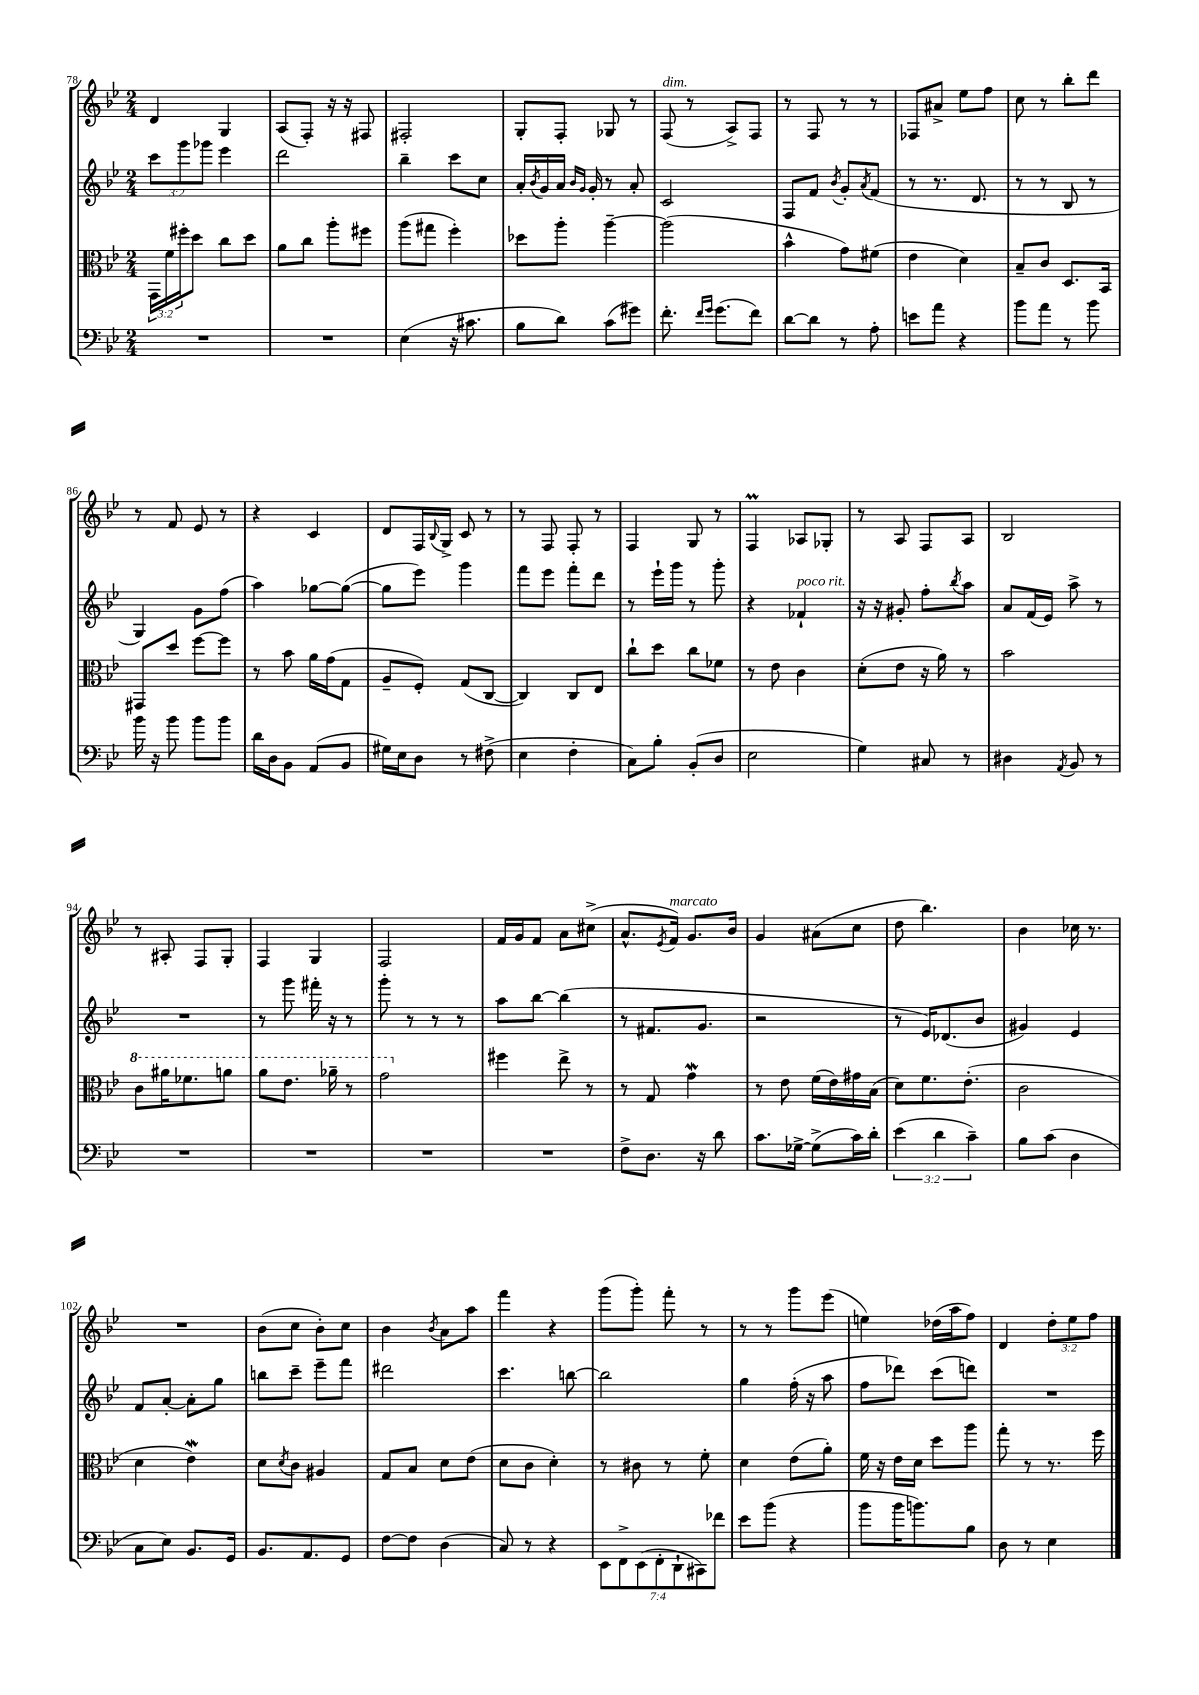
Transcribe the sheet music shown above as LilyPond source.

<<
\new StaffGroup <<
\new Staff = "s0" {
    \clef treble \key bes \major \numericTimeSignature \time 2/4 \override Staff.TupletNumber.text = #tuplet-number::calc-fraction-text
    d'4 g4 |
    a8( f8-.) r16 r16 fis8 |
    fis2-. |
    g8-. f8-. ges8 r8 |
    f8^\markup { \italic "dim." }( r8 a8->) f8 |
    r8 f8 r8 r8 |
    fes8 ais'8-> ees''8 f''8 |
    c''8 r8 bes''8-. d'''8 |
    r8 f'8 ees'8 r8 |
    r4 c'4 |
    d'8 f16 \appoggiatura { bes8 } g16-> c'8 r8 |
    r8 f8 f8-. r8 |
    f4 g8 r8 |
    f4\prall aes8 ges8-. |
    r8 a8 f8 a8 |
    bes2 |
    r8 ais8-. f8 g8-. |
    f4 g4 |
    f2 |
    f'16 g'16 f'8 a'8 cis''8->( |
    a'8.-^ \acciaccatura { ees'8 } f'16^\markup { \italic "marcato" }) g'8. bes'16 |
    g'4 ais'8( c''8 |
    d''8 bes''4.) |
    bes'4 ces''16 r8. |
    R2 |
    bes'8( c''8 bes'8-.) c''8 |
    bes'4 \acciaccatura { bes'8 } a'8 a''8 |
    f'''4 r4 |
    g'''8( g'''8-.) f'''8-. r8 |
    r8 r8 g'''8 ees'''8( |
    e''4) des''16( a''16 f''8) |
    d'4 \tuplet 3/2 { d''8-. ees''8 f''8 } \bar "|." |
}
\new Staff = "s1" {
    \clef treble \key bes \major \numericTimeSignature \time 2/4 \override Staff.TupletNumber.text = #tuplet-number::calc-fraction-text
    \tuplet 3/2 { c'''8 g'''8 ges'''8 } ees'''4 |
    d'''2 |
    bes''4-- c'''8 c''8 |
    a'16-. \acciaccatura { bes'8 } g'16 a'16 \grace { bes'16 g'16 } g'16-. r8 a'8-. |
    c'2 |
    f8 f'8 \acciaccatura { bes'8 } g'8-. \acciaccatura { a'8 } f'8( |
    r8 r8. d'8. |
    r8 r8 bes8 r8 |
    g4) g'8 f''8( |
    a''4) ges''8~ ges''8~( |
    ges''8 ees'''8) g'''4 |
    f'''8 ees'''8 f'''8-. d'''8 |
    r8 ees'''16-! g'''16 r8 g'''8-. |
    r4 fes'4-!^\markup { \italic "poco rit." } |
    r16 r16 gis'8-. f''8-. \acciaccatura { bes''8 } a''8 |
    a'8 f'16( ees'16) a''8-> r8 |
    R2 |
    r8 g'''8 fis'''16-. r16 r8 |
    g'''8-. r8 r8 r8 |
    a''8 bes''8~ bes''4( |
    r8 fis'8. g'8. |
    r2 |
    r8 ees'16) des'8.( bes'8 |
    gis'4) ees'4 |
    f'8 a'8~-. a'8-. g''8 |
    b''8 c'''8-- ees'''8-- f'''8 |
    dis'''2 |
    c'''4. b''8~ |
    b''2 |
    g''4 f''16-.( r16 a''8 |
    f''8 des'''8) c'''8( d'''8) |
    R2 \bar "|." |
}
\new Staff = "s2" {
    \clef alto \key bes \major \numericTimeSignature \time 2/4 \override Staff.TupletNumber.text = #tuplet-number::calc-fraction-text
    \tuplet 3/2 { g,16 f'16 fis''16-. } d''8 c''8 d''8 |
    a'8 c''8 a''8-. fis''8 |
    a''8( gis''8 f''4-.) |
    des''8 a''8-. a''4~-- |
    a''2( |
    bes'4-^ g'8) fis'8( |
    ees'4 d'4) |
    bes8-- c'8 d8. bes,16 |
    gis,8 d''8 f''8~ f''8 |
    r8 bes'8 a'16 g'16( g8 |
    a8-- f8-.) g8( c8~ |
    c4) c8 ees8 |
    c''8-! d''8 c''8 fes'8 |
    r8 ees'8 c'4 |
    d'8-.( ees'8 r16 a'16) r8 |
    bes'2 |
    \ottava #1 c''8 ais''16 fes''8. a''8 |
    a''8 ees''8. aes''16-- r8 |
    g''2 \ottava #0 |
    fis''4 ees''8-> r8 |
    r8 g8 g'4\mordent |
    r8 ees'8 f'16( ees'16) gis'16 bes16( |
    d'8) f'8. ees'8.-.( |
    c'2 |
    d'4 ees'4\mordent) |
    d'8 \acciaccatura { d'8 } c'8 ais4 |
    g8 bes8 d'8 ees'8( |
    d'8 c'8 d'4-.) |
    r8 cis'8 r8 f'8-. |
    d'4 ees'8( a'8-.) |
    f'16 r16 ees'16 d'16 d''8 a''8 |
    g''8-. r8 r8. f''16 \bar "|." |
}
\new Staff = "s3" {
    \clef bass \key bes \major \numericTimeSignature \time 2/4 \override Staff.TupletNumber.text = #tuplet-number::calc-fraction-text
    R2 |
    R2 |
    ees4( r16 cis'8. |
    bes8 d'8) c'8( gis'8) |
    f'8.-. \grace { f'16 g'16 } g'8.( f'8) |
    d'8~ d'8 r8 a8-. |
    e'8 a'8 r4 |
    bes'8 a'8 r8 bes'8 |
    bes'16 r16 bes'8 bes'8 bes'8 |
    d'16 d16 bes,8 a,8( bes,8 |
    gis16) ees16 d8 r8 fis8->( |
    ees4 f4-. |
    c8) bes8-. bes,8-.( d8 |
    ees2 |
    g4) cis8 r8 |
    dis4 \acciaccatura { a,8 } bes,8 r8 |
    R2 |
    R2 |
    R2 |
    R2 |
    f8-> d8. r16 d'8 |
    c'8. ges16~-> ges8->( c'16) d'16-. |
    \tuplet 3/2 { ees'4( d'4 c'4--) } |
    bes8 c'8( d4 |
    c8 ees8) bes,8. g,16 |
    bes,8. a,8. g,8 |
    f8~ f8 d4( |
    c8) r8 r4 |
    \tuplet 7/4 { ees,8 f,8-> ees,8( f,8-. d,8-! cis,8) fes'8 } |
    ees'8 bes'8( r4 |
    bes'8 bes'16 b'8.) bes8 |
    d8 r8 ees4 \bar "|." |
}
>>
>>
\layout { \context { \Score currentBarNumber = #78 } }
